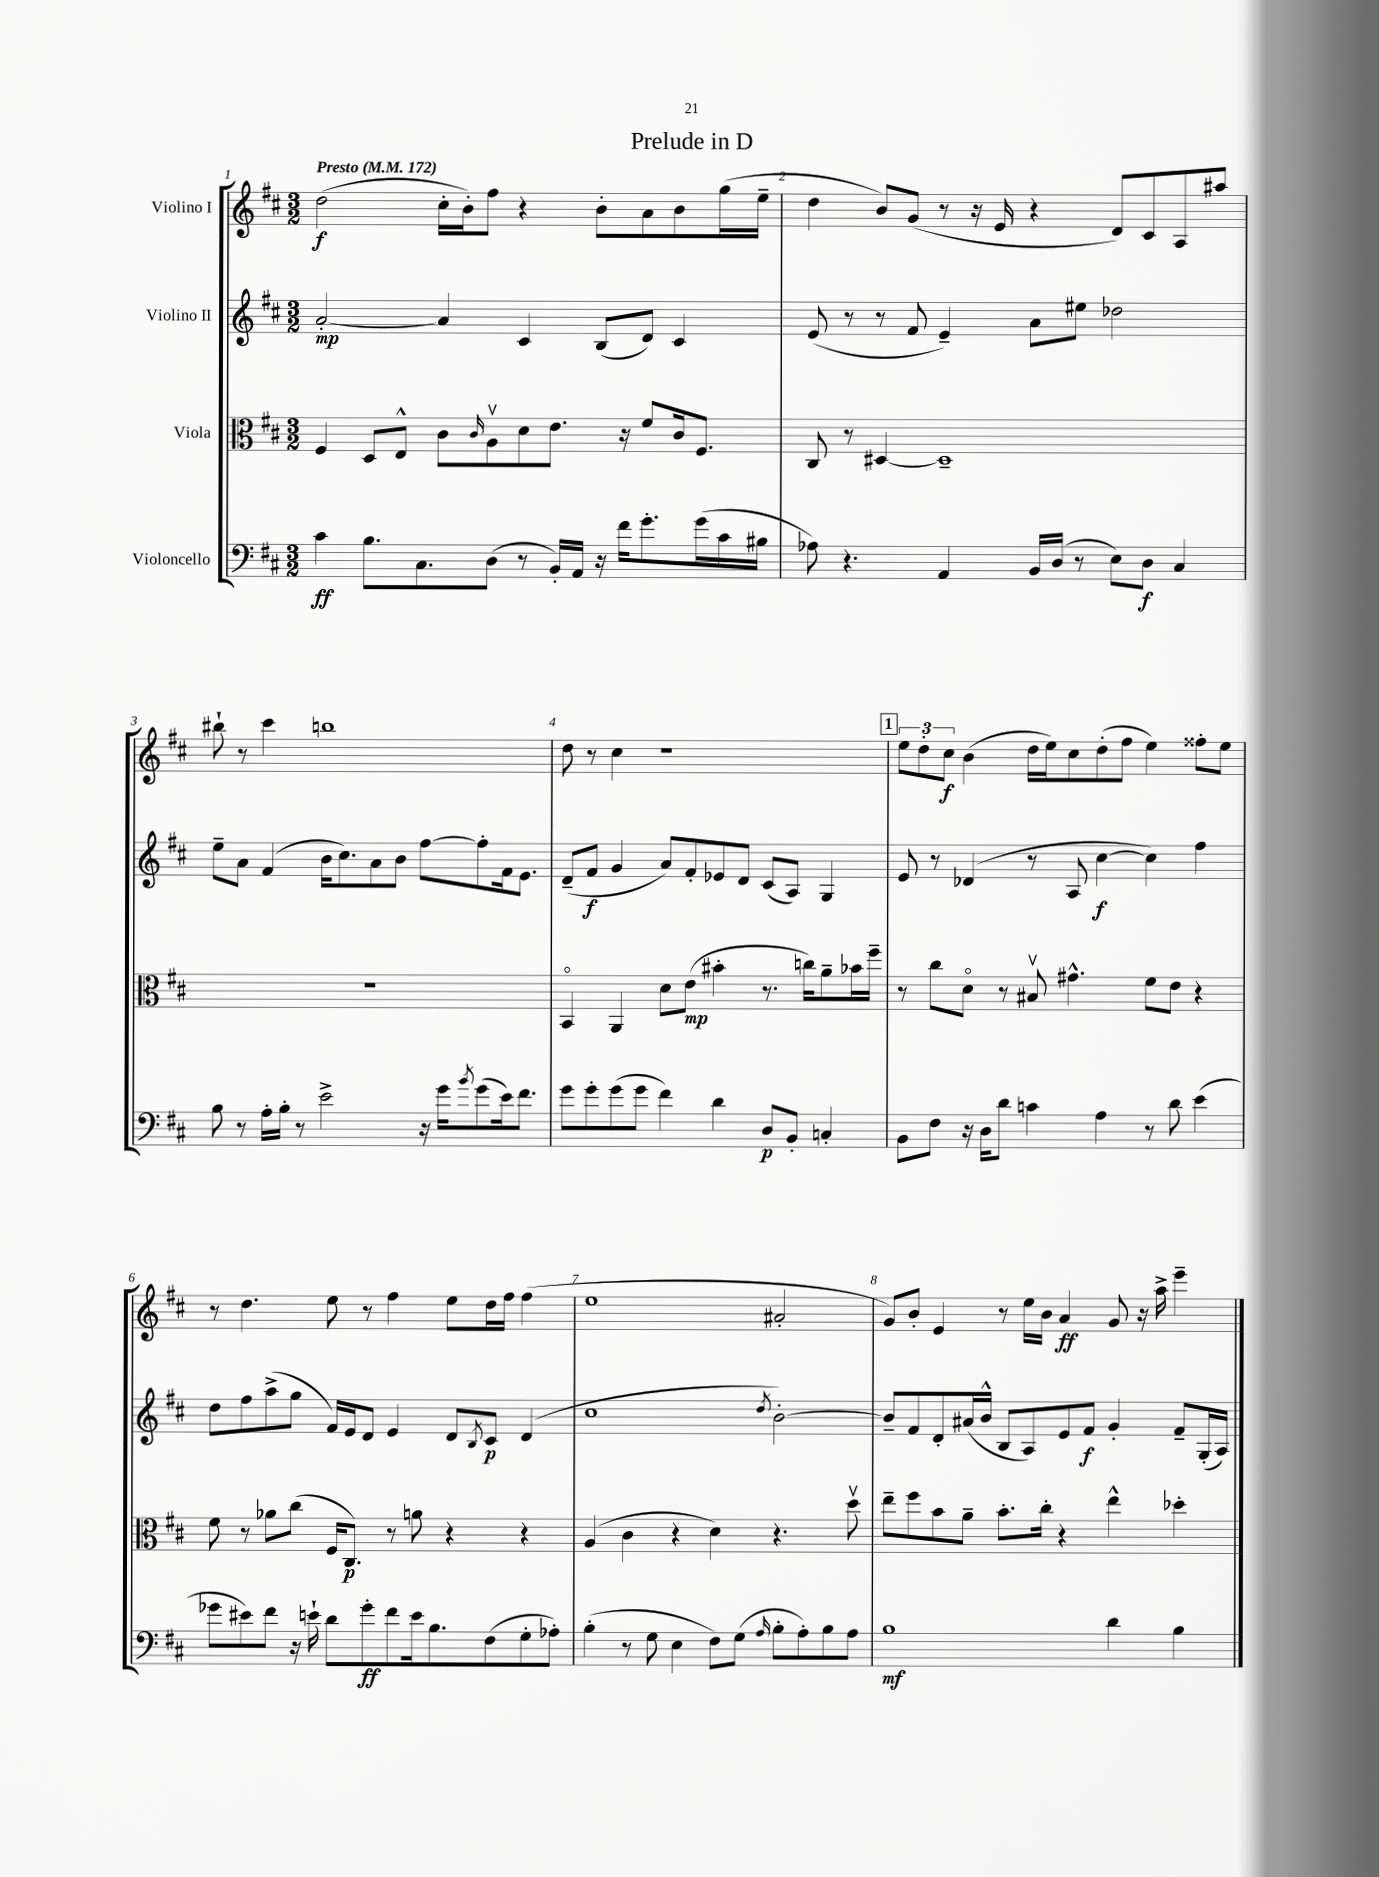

**kern	**kern	**kern	**kern
*staff4	*staff3	*staff2	*staff1
*clefF4	*clefC3	*clefG2	*clefG2
*k[f#c#]	*k[f#c#]	*k[f#c#]	*k[f#c#]
*M3/2	*M3/2	*M3/2	*M3/2
*MM172	*MM172	*MM172	*MM172
4c#\	4F#/	[2a'/	(2dd\
8.B\L	8D/L	.	.
.	8E^^/J	.	.
8.C#\	.	.	.
.	8c#\L	4a/]	16cc#'\LL
.	.	.	16b'\J)
.	16qqc#/	.	.
(8D\J	8Av\	.	8ff#\J
8r	8d\	4c#/	4r
16BB'/LL)	8.e\J	.	.
16AA/JJ	.	.	.
16r	.	(8B/L	8b'\L
16f#\LK	16r	.	.
8.g'\	8f#/L	8d/J)	8a\
.	16c#/k	4c#/	8b\
(16g\L	8.F#/J	.	.
16c#\	.	.	(16gg\L
16B#\JJ	.	.	16ee~\JJ
=	=	=	=
8A-\)	8C#/	(8e/	4dd\
4.r	8r	8r	.
.	[4D#/	8r	8b/L)
.	.	8f#/	(8g/J
4AA/	1D#~]	4e~/)	8r
.	.	.	16r
.	.	.	16e/
16BB/LL	.	8a\L	4r
(16D/JJ	.	.	.
8r	.	8ee#\J	.
8E\L)	.	2dd-\	8d/L)
8D\J	.	.	8c#/
4C#/	.	.	8A/
.	.	.	8aa#/J
=	=	=	=
8B\	1.r	8ee~\L	8bb#`\
8r	.	8a\J	8r
16A'\LL	.	(4f#/	4ccc#\
16B'\JJ	.	.	.
8r	.	.	.
2e^\	.	16b\LK	1bb
.	.	8.cc#\)	.
.	.	8a\	.
.	.	8b\J	.
16r	.	[8ff#\L	.
16g\LK	.	.	.
8qb/	.	.	.
(8g\	.	8ff#'\]	.
16e\k)	.	16f#\k	.
8.f#\J	.	8.e\J	.
=	=	=	=
8g\L	4BBo/	(8d~/L	8dd\
8g'\	.	8f#/J	8r
(8g\	4AA/	4g/	4cc#\
8g\J	.	.	.
4f#\)	8d\L	8a/L)	1r
.	(8e\J	8f#'/	.
4d\	4b#'\	8e-/	.
.	.	8d/J	.
8D/L	8.r	(8c#/L	.
8BB'/J	.	8A/J)	.
.	16cc\LK)	.	.
4C'/	8a~\	4G/	.
.	16b-\L	.	.
.	16ff#~\JJ	.	.
=	=	=	=
8BB\L	8r	8e/	12ee\L
.	.	.	12dd'\
8F#\J	8cc#\L	8r	.
.	.	.	12cc#\J
16r	8do\J	(4d-/	(4b\
16D\LK	.	.	.
8d\J	8r	.	.
4c\	8B#v/	8r	16dd\LL
.	.	.	16ee\J)
.	4.g#^^\	8A/	8cc#\
4A\	.	[4cc#\	(8dd'\
.	.	.	8ff#\J
8r	8f#\L	4cc#\])	4ee\)
8d\	8e\J	.	.
(4e\	4r	4ff#\	8ff##'\L
.	.	.	8ee\J
=	=	=	=
8g-\L	8f#\	8dd\L	8r
8e#\)	8r	8ff#\	4.dd\
8f#\J	8a-\L	(8aa^\	.
16r	(8cc#\J	8gg\J	.
16e`\	.	.	.
8d\L	16F#/LK	16f#/LL)	8ee\
.	8.C#/J)	16e/J	.
8g-'\	.	8d/J	8r
8f#\	8r	4e/	4ff#\
16e\k	8a\	.	.
8.B\	.	.	.
.	4r	8d/L	8ee\L
.	.	8qB/	.
(8F#\	.	8c#/J	16dd\L
.	.	.	16ff#\JJ
8G'\	4r	(4d/	(4ff#\
8A-'\J)	.	.	.
=	=	=	=
(4B'\	(4A/	1cc#	1ee
8r	4c#\	.	.
8G\	.	.	.
4E\	4r	.	.
8F#\L)	4d\)	.	.
(8G\J	.	.	.
16qqA/	.	8qdd/	.
8B'\L	4.r	[2b'\)	2a#'/
8A'\)	.	.	.
8B\	.	.	.
8A\J	8ddv\	.	.
=	=	=	=
1B	8ee~\L	8b~/]L	8g/L)
.	8ff#\	8f#/	8b'/J
.	8b\	8d'/	4e/
.	8a~\J	(16a#/L	.
.	.	16b^^/JJ	.
.	8.b'\L	8B/L	8r
.	.	8A/)	16ee\LL
.	16cc#'\Jk	.	16b\JJ
.	4r	8e/	4a/
.	.	8f#/J	.
4d\	4ee^^\	4g'/	8g/
.	.	.	16r
.	.	.	16aa^\
4B\	4dd-'\	8f#~/L	4eee~\
.	.	(16G'/L	.
.	.	16A/JJ)	.
==	==	==	==
*-	*-	*-	*-
